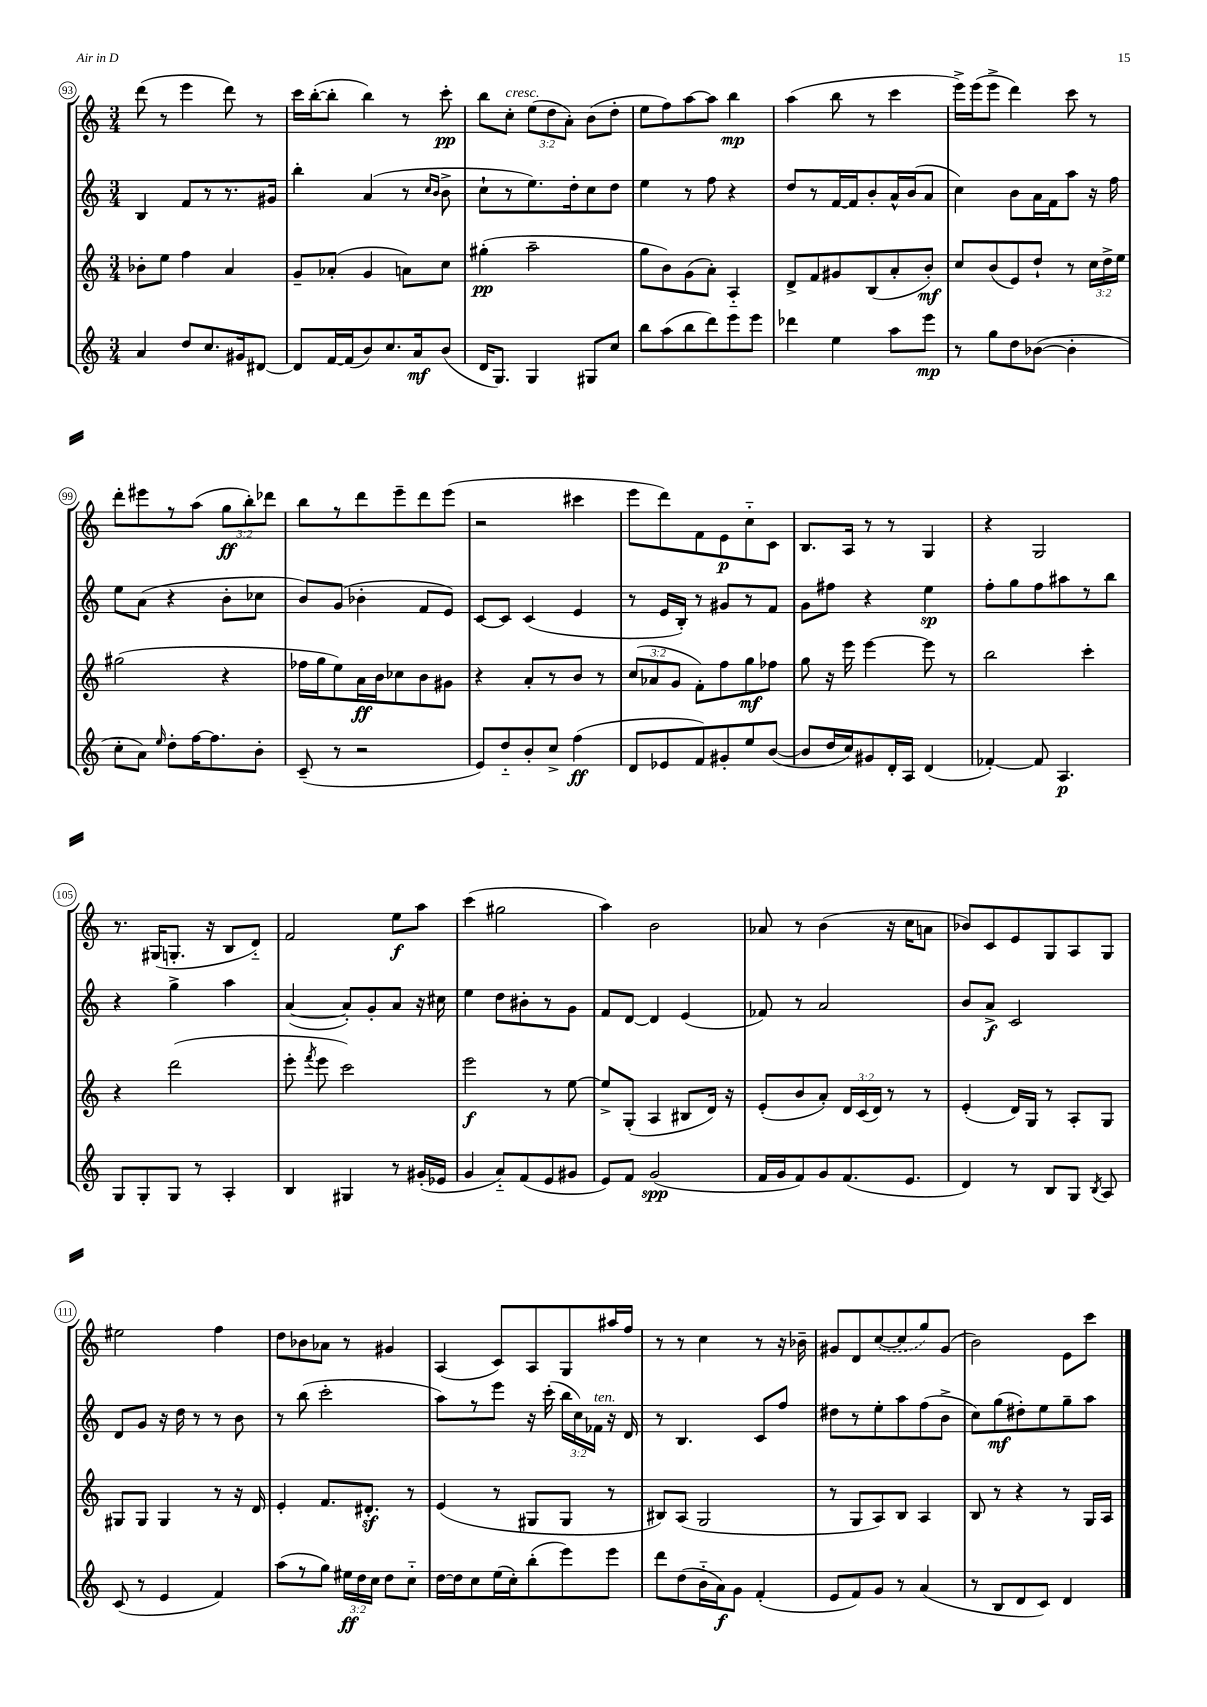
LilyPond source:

<<
\new StaffGroup <<
\new Staff = "s0" {
    \clef treble \key c \major \numericTimeSignature \time 3/4 \override Staff.TupletNumber.text = #tuplet-number::calc-fraction-text
    \autoBeamOff d'''8( r8 e'''4 d'''8) r8 |
    c'''16[ b''16~-.( b''8]-. b''4) r8 c'''8-.\pp |
    b''8[ c''8]-.^\markup { \italic "cresc." } \tuplet 3/2 { e''8[( d''8 a'8]-.) } b'8[( d''8]-. |
    e''8[ f''8) a''8~ a''8] b''4\mp |
    a''4( b''8 r8 c'''4 |
    e'''16[->) e'''16( e'''8]-> d'''4) c'''8 r8 |
    d'''8[-. eis'''8 r8 a''8]( \tuplet 3/2 { g''8[\ff b''8-.) des'''8] } |
    b''8[ r8 d'''8 e'''8-- d'''8 e'''8]( |
    r2 cis'''4 |
    e'''8[ d'''8) f'8 e'8\p c''8-_ c'8] |
    b8.[ a16] r8 r8 g4 |
    r4 g2 |
    r8. gis16[( g8.]-. r16 b8[ d'8]-_) |
    f'2 e''8[\f a''8] |
    c'''4( gis''2 |
    a''4) b'2 |
    aes'8 r8 b'4( r16 c''16[ a'8] |
    bes'8[) c'8 e'8 g8 a8 g8] |
    eis''2 f''4 |
    d''8[ bes'8 aes'8] r8 gis'4 |
    a4( c'8[) a8 g8 ais''16 f''16] |
    r8 r8 c''4 r8 r16 bes'16-- |
    gis'8[ d'8 \once \slurDashed c''8~( c''8 g''8) gis'8]( |
    b'2) e'8[ c'''8] \bar "|." |
}
\new Staff = "s1" {
    \clef treble \key c \major \numericTimeSignature \time 3/4 \override Staff.TupletNumber.text = #tuplet-number::calc-fraction-text
    \autoBeamOff b4 f'8[ r8 r8. gis'16] |
    b''4-. a'4( r8 \grace { c''16[ b'16] } b'8-> |
    c''8[-! r8 e''8.) d''16-. c''8 d''8] |
    e''4 r8 f''8 r4 |
    d''8[ r8 f'16~ f'16 b'8-. a'16-^ b'16( a'8] |
    c''4) b'8[ a'16 f'16 a''8] r16 f''16 |
    e''8[ a'8]( r4 b'8[-. ces''8] |
    b'8[) g'8]( bes'4-. f'8[ e'8]) |
    c'8[~ c'8] c'4( e'4 |
    r8 e'16[ b16]-.) r8 gis'8[ r8 f'8] |
    g'8[ fis''8] r4 e''4\sp |
    f''8[-. g''8 f''8 ais''8 r8 b''8] |
    r4 g''4-> a''4 |
    a'4~( a'8[-.) g'8-. a'8] r16 cis''16 |
    e''4 d''8[ bis'8-. r8 g'8] |
    f'8[ d'8]~ d'4 e'4( |
    fes'8) r8 a'2 |
    b'8[ a'8]->\f c'2 |
    d'8[ g'8] r16 d''16 r8 r8 b'8 |
    r8 b''8( c'''2-. |
    a''8[) r8 e'''8] r16 c'''16-.( \tuplet 3/2 { b''16[ c''16) fes'16]^\markup { \italic "ten." } } r16 d'16 |
    r8 b4. c'8[ f''8] |
    dis''8[ r8 e''8-. a''8 f''8( b'8]-> |
    c''8[) g''8\mf( dis''8-.) e''8 g''8-- a''8] \bar "|." |
}
\new Staff = "s2" {
    \clef treble \key c \major \numericTimeSignature \time 3/4 \override Staff.TupletNumber.text = #tuplet-number::calc-fraction-text
    \autoBeamOff bes'8[-. e''8] f''4 a'4 |
    g'8[-- aes'8]-.( g'4 a'8[) c''8] |
    gis''4-.\pp( a''2-- |
    g''8[ b'8) g'8( a'8]-.) a4-_ |
    d'8[-> f'8 gis'8 b8( a'8-. b'8]-.\mf) |
    c''8[ b'8( e'8) d''8]-! r8 \tuplet 3/2 { c''16[ d''16-> e''16] } |
    gis''2( r4 |
    fes''16[ g''16 e''8) a'16\ff b'16 ces''8 b'8 gis'8] |
    r4 a'8[-. r8 b'8] r8 |
    \tuplet 3/2 { c''8[( aes'8 g'8] } f'8[-.) f''8 g''8\mf fes''8] |
    g''8 r16 e'''16 e'''4~ e'''8 r8 |
    b''2 c'''4-. |
    r4 d'''2( |
    e'''8-. \acciaccatura { f'''8 } e'''8 c'''2) |
    e'''2\f r8 e''8~ |
    e''8[-> g8]-.( a4 bis8[ d'16]) r16 |
    e'8[-.( b'8 a'8]-.) \tuplet 3/2 { d'16[ c'16( d'16]) } r8 r8 |
    e'4-.( d'16[) g16] r8 a8[-. g8] |
    gis8[ gis8] gis4 r8 r16 d'16 |
    e'4-. f'8.[ dis'8.]-.\sf r8 |
    e'4( r8 gis8[ gis8] r8 |
    bis8[) a8]( g2 |
    r8 g8[ a8) b8] a4 |
    b8 r8 r4 r8 g16[ a16] \bar "|." |
}
\new Staff = "s3" {
    \clef treble \key c \major \numericTimeSignature \time 3/4 \override Staff.TupletNumber.text = #tuplet-number::calc-fraction-text
    \autoBeamOff a'4 d''8[ c''8. gis'16 dis'8]~ |
    dis'8[ f'16~ f'16( b'8) c''8. a'16\mf b'8]( |
    d'16[ g8.]) g4 gis8[ c''8] |
    b''8[ a''8( b''8 d'''8) e'''8 e'''8] |
    des'''4 e''4 a''8[ e'''8]\mp |
    r8 g''8[ d''8 bes'8]~( bes'4-. |
    c''8[-. a'8]) \grace { e''16 } d''8[-. f''16~ f''8. b'8]-. |
    c'8--( r8 r2 |
    e'8[) d''8-_ b'8-. c''8]-> f''4\ff( |
    d'8[ ees'8 f'8) gis'8-. e''8 b'8]~( |
    b'8[ d''16 c''16) gis'8 d'16-. a16] d'4( |
    fes'4~-.) fes'8 a4.\p |
    g8[ g8-. g8] r8 a4-. |
    b4 gis4 r8 gis'16[-.( ees'16] |
    g'4 a'8[-_) f'8( e'8 gis'8] |
    e'8[) f'8] g'2\spp( |
    f'16[ g'16 f'8) g'8 f'8.( e'8.] |
    d'4) r8 b8[ g8] \acciaccatura { b8 } a8 |
    c'8( r8 e'4 f'4) |
    a''8[( r8 g''8]) \tuplet 3/2 { eis''16[\ff d''16 c''16] } d''8[ c''8]-_ |
    d''16[~ d''16 c''8 e''16( c''16-.) b''8-.( e'''8) e'''8] |
    d'''8[ d''8( b'16-_ a'16\f) g'8] f'4-.( |
    e'8[ f'8) g'8] r8 a'4( |
    r8 b8[ d'8 c'8]) d'4 \bar "|." |
}
>>
>>
\layout { \context { \Score currentBarNumber = #93 \override BarNumber.stencil = #(make-stencil-circler 0.1 0.3 ly:text-interface::print) } }
